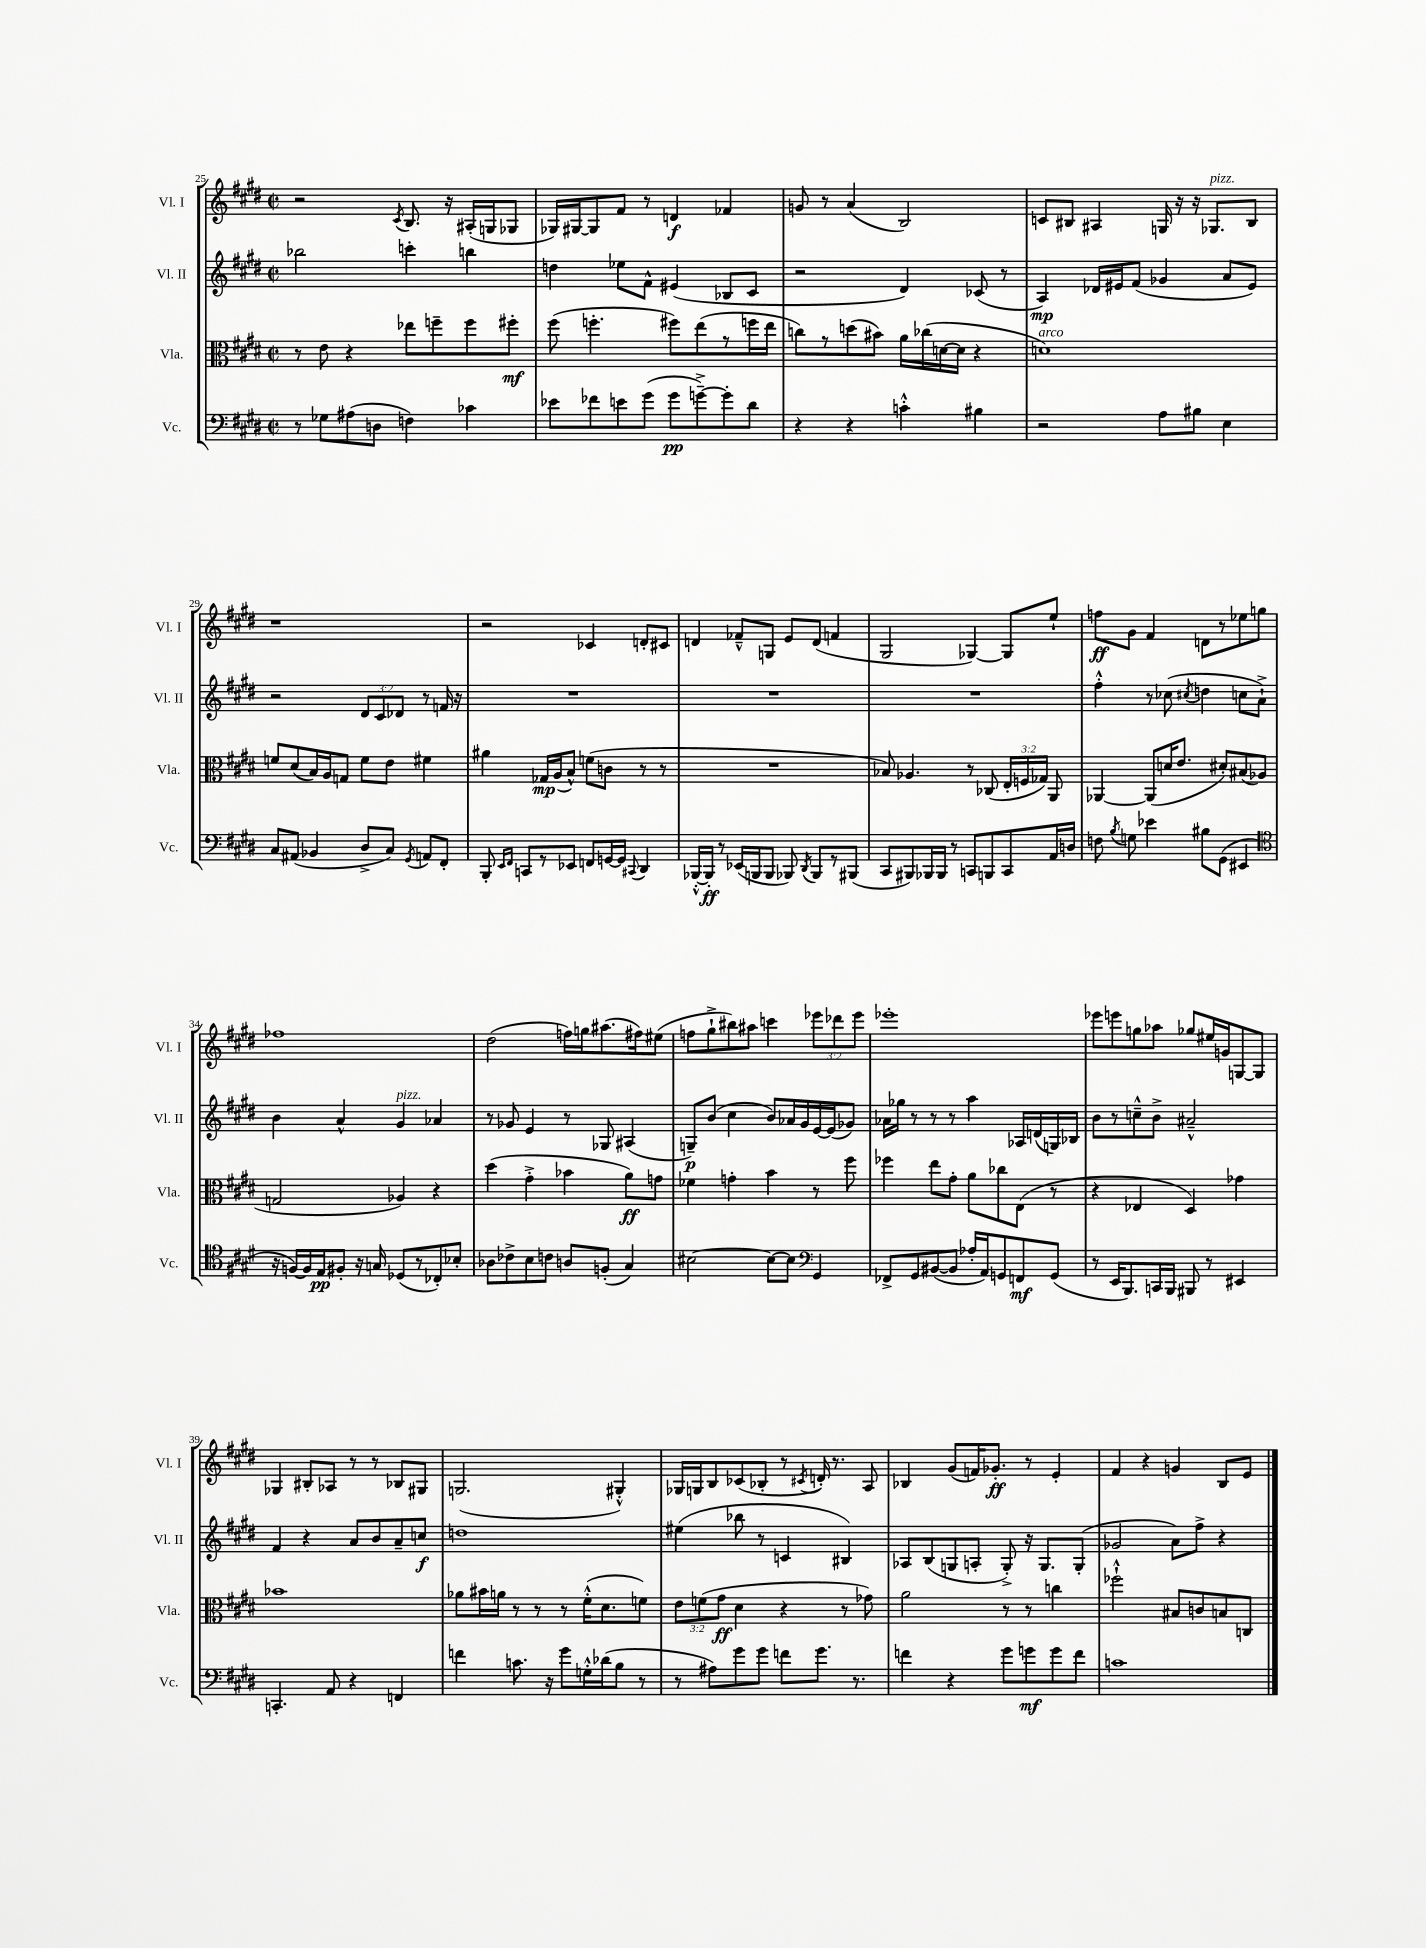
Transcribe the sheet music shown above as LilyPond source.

<<
\new StaffGroup <<
\new Staff = "s0" \with { instrumentName = "Vl. I" shortInstrumentName = "Vl. I" } {
    \clef treble \key e \major \defaultTimeSignature \time 2/2 \override Staff.TupletNumber.text = #tuplet-number::calc-fraction-text
    \autoBeamOff r2 \acciaccatura { cis'8 } b8. r16 ais16[-.( g16 ges8] |
    ges16[) gis16~ gis8 fis'8] r8 d'4\f fes'4 |
    g'8 r8 a'4( b2) |
    c'8[ bis8] ais4 g16 r16 r16 ges8.[^\markup { \italic "pizz." } bis8] |
    r1 |
    r2 ces'4 d'8[-. cis'8] |
    d'4 fes'8[---^ g8] e'8[ d'8]( f'4 |
    gis2 ges4~) ges8[ e''8]-! |
    f''8[\ff gis'8] fis'4 d'8[ r8 ees''8 g''8] |
    fes''1 |
    dis''2( f''16[) g''16 ais''8.( fis''16) eis''8]( |
    f''8[ gis''8-!-> bis''8) ais''8] c'''4 \tuplet 3/2 { ees'''8[ des'''8 ees'''8] } |
    ees'''1-. |
    ees'''8[ e'''8 g''8 aes''8] ges''8[ eis''16 g'16 g8~ g8] |
    ges4 bis8[-. aes8] r8 r8 bes8[ gis8] |
    g2.( gis4-.-^) |
    ges16[ g16 b8 ces'8( bes8]-. r8 \acciaccatura { cis'8 } d'16-.) r8. a8 |
    bes4 gis'8[( f'16) ges'8.]-.\ff r8 e'4-. |
    fis'4 r4 g'4 b8[ e'8] \bar "|." |
}
\new Staff = "s1" \with { instrumentName = "Vl. II" shortInstrumentName = "Vl. II" } {
    \clef treble \key e \major \defaultTimeSignature \time 2/2 \override Staff.TupletNumber.text = #tuplet-number::calc-fraction-text
    \autoBeamOff bes''2 c'''4-. b''4 |
    d''4 ees''8[ fis'8]-^ eis'4( bes8[ cis'8] |
    r2 dis'4) ces'8( r8 |
    a4\mp) des'16[ eis'16 fis'8]( ges'4 a'8[ eis'8]) |
    r2 \tuplet 3/2 { dis'8[ cis'8 des'8] } r8 f'16 r16 |
    R1 |
    R1 |
    R1 |
    fis''4-.-^ r8 ces''8( \acciaccatura { cis''8 } d''4 c''8[ a'8]-!->) |
    b'4 a'4-^ gis'4^\markup { \italic "pizz." } aes'4 |
    r8 ges'8 e'4 r8 ges8 ais4( |
    g8[--\p) b'8]( cis''4 b'8[) aes'16 gis'16 e'16~ e'16( ges'8]) |
    aes'16[ ges''16] r8 r8 r8 a''4 aes16[ d'16( g16) bes16] |
    b'8[ r8 c''8---^ b'8]-> ais'2---^ |
    fis'4 r4 a'8[ b'8 a'8-- c''8]\f |
    d''1 |
    eis''4( bes''8 r8 c'4 bis4) |
    aes8[ b8( g8 a8]-. g8-.->) r16 g8.[ g8]-.( |
    ges'2 a'8[) fis''8]-> r4 \bar "|." |
}
\new Staff = "s2" \with { instrumentName = "Vla." shortInstrumentName = "Vla." } {
    \clef alto \key e \major \defaultTimeSignature \time 2/2 \override Staff.TupletNumber.text = #tuplet-number::calc-fraction-text
    \autoBeamOff r8 e'8 r4 ees''8[ f''8-- f''8 fis''8]-.\mf |
    fis''8( f''4.-. fis''8[) e''8( r8 f''16 e''16] |
    c''8[) r8 d''8( bis'8]) a'16[ ces''16( d'16~ d'16] r4 |
    d'1^\markup { \italic "arco" }) |
    f'8[ dis'8( b16) a16 g8] f'8[ e'8] fis'4 |
    ais'4 ges16[\mp a16( b8]-^) f'8[( c'8] r8 r8 |
    R1 |
    bes8) aes4. r8 ces8( \tuplet 3/2 { e16[-. f16 ges16]) } a,8 |
    aes,4~ aes,8[( d'16 e'8.] dis'8[-.) bis8( aes8] |
    g2 aes4) r4 |
    dis''4( gis'4-.-> bes'4 a'8[\ff) g'8] |
    fes'4 g'4-. b'4 r8 fis''8 |
    fes''4 e''8[ gis'8]-. a'8[ ces''8 e8]( r8 |
    r4 ees4 dis4) ges'4 |
    bes'1 |
    aes'8[ bis'16 a'16] r8 r8 r8 fis'16[-.-^( dis'8. f'8]) |
    \tuplet 3/2 { e'8[ f'8( gis'8]\ff } dis'4 r4 r8 ges'8) |
    a'2 r8 r8 c''4 |
    fes''2-!-^ bis8[ c'8 b8 c8] \bar "|." |
}
\new Staff = "s3" \with { instrumentName = "Vc." shortInstrumentName = "Vc." } {
    \clef bass \key e \major \defaultTimeSignature \time 2/2
    \autoBeamOff r8 ges8[ ais8( d8] f4) ces'4 |
    ees'8[ fes'8 e'8 gis'8]( gis'8[\pp g'8~--->) g'8-. dis'8] |
    r4 r4 c'4-.-^ bis4 |
    r2 a8[ bis8] e4 |
    cis8[ ais,8]( bes,4 dis8[-> cis8]) \acciaccatura { gis,8 } a,8[ fis,8]-. |
    b,,8-. \grace { e,16[ fis,16] } c,8[ r8 ees,8] f,8[ g,16~ g,16] \appoggiatura { cis,8 } dis,4 |
    bes,,16[~-.-^ bes,,16]-.\ff r8 ees,16[( b,,16 b,,8] bes,,8) \acciaccatura { dis,8 } bes,,8[ r8 bis,,8]( |
    cis,8[ bis,,8) bes,,16 bes,,16] r8 c,8[ b,,8 c,8 a,16 d16] |
    f8 \acciaccatura { b8 } g8 ees'4 bis8[ gis,8]( eis,4 |
    \clef tenor r16 f16[~) f16 e16\pp fis8]-. r16 g16 des8[( r8 ces8-.) bes8]-. |
    aes8[ ces'8-> b8 c'8] a8[ f8]-.( gis4) |
    bis2~ bis8[~ bis8] \clef bass gis,4 |
    fes,8[-> gis,8 bis,8~( bis,8] aes16[-. a,16) g,8 f,8\mf g,8]( |
    r8 e,16[ b,,8.) c,16 b,,16] bis,,8 r8 eis,4 |
    c,4.-. a,8 r4 f,4 |
    f'4 c'8. r16 gis'8[ g16-.-^ des'16( b8] r8 |
    r8 ais8[) gis'8 gis'8] f'8[ gis'8.] r8. |
    f'4 r4 gis'8[ g'8\mf g'8 f'8] |
    c'1 \bar "|." |
}
>>
>>
\layout { \context { \Score currentBarNumber = #25 } }
